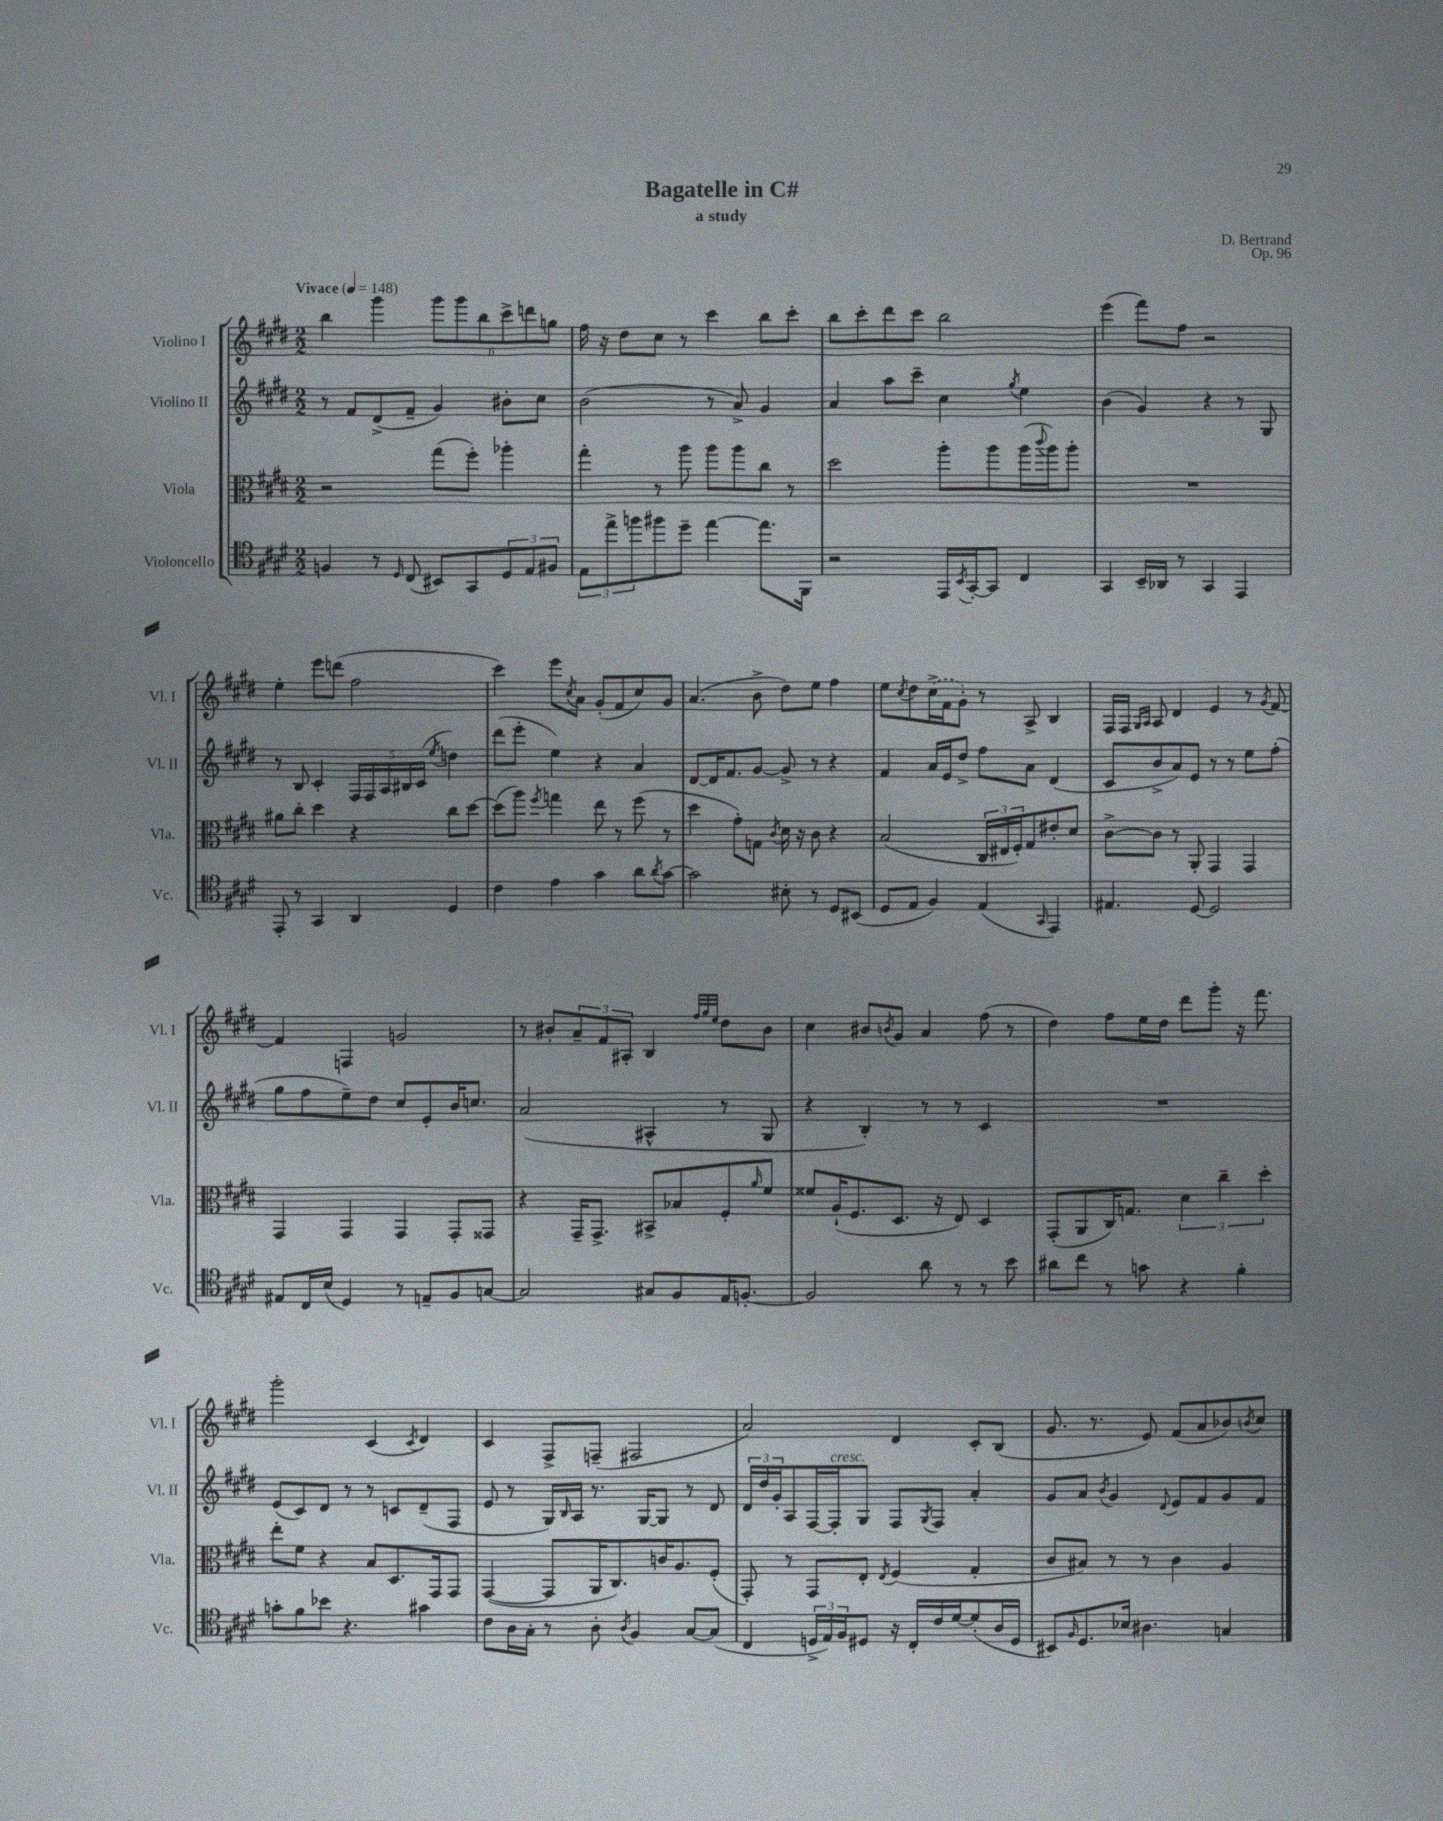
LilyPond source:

\header { title = "Bagatelle in C#" composer = "D. Bertrand" subtitle = "a study" opus = "Op. 96" }
<<
\new StaffGroup <<
\new Staff = "s0" \with { instrumentName = "Violino I" shortInstrumentName = "Vl. I" } {
    \clef treble \key e \major \numericTimeSignature \time 2/2 \tempo "Vivace" 4 = 148
    b''4 gis'''4 \tuplet 6/4 { gis'''8 gis'''8 b''8 cis'''8-> d'''8 g''8 } |
    fis''16 r16 dis''8 cis''8 r8 cis'''4 b''8 cis'''8-. |
    b''8 cis'''8-. dis'''8 cis'''8 b''2 |
    e'''4( fis'''8) fis''8 r2 |
    e''4-. e'''8 d'''8( fis''2 |
    cis'''4) e'''8 \acciaccatura { cis''8 } a'8 gis'8-.( fis'8 cis''8) gis'8 |
    a'4.( b'8-> dis''8) e''8 fis''4 |
    e''8 \acciaccatura { cis''8 } dis''8 \once \slurDashed cis''16->( fis'16 gis'8-.) r8 a8-> b4 |
    fis16 fis16 \grace { gis16 a16 } a8 dis'4 e'4 r8 \acciaccatura { gis'8 } fis'8~ |
    fis'4 f4 g'2 |
    r8 bis'8-. \tuplet 3/2 { a'8-- fis'8 ais8-. } b4 \grace { fis''32 gis''32 e''32 } dis''8 bis'8 |
    cis''4 bis'8 \acciaccatura { b'8 } gis'8 a'4 fis''8( r8 |
    dis''4) fis''8 e''16 dis''16 dis'''8 gis'''8-. r16 fis'''8. |
    gis'''2-. cis'4( \acciaccatura { cis'8 } dis'4) |
    cis'4 fis8-> f8--( fis2 |
    a'2) dis'4 cis'8-. b8( |
    gis'8. r8. e'8) fis'8( a'8 bes'8) \acciaccatura { b'8 } cis''8 \bar "|." |
}
\new Staff = "s1" \with { instrumentName = "Violino II" shortInstrumentName = "Vl. II" } {
    \clef treble \key e \major \numericTimeSignature \time 2/2
    r8 fis'8 dis'8->( fis'8-- gis'4) bis'8-. cis''8 |
    b'2( r8 a'8->) gis'4 |
    a'4 a''8 cis'''8-- cis''4 \acciaccatura { gis''8 } e''4 |
    b'4( gis'4) r4 r8 gis8 |
    r8 b8 cis'4-. \tuplet 5/4 { fis16 fis16 a16 bis16 cis'16( } \acciaccatura { e''8 } d''4) |
    dis'''8( e'''8-. e''4) r4 a'4 |
    dis'8~ dis'16 fis'8. gis'8~ gis'8-> r8 r4 |
    fis'4 a'16 e'16 dis''8-> fis''8 a'8 dis'4( |
    cis'8 b'8-> a'8) e'8 r8 r8 e''8 fis''8-.( |
    gis''8 fis''8 e''8--) dis''8 cis''8 e'8-. b'16 c''8. |
    a'2( ais4-^ r8 gis8 |
    r4 b4-.) r8 r8 cis'4 |
    R1 |
    e'8( cis'8) dis'8 r8 r8 c'8 dis'8--( fis8 |
    e'8 r8 gis16) \grace { b16 } a16 r8. gis16~ gis8 r8 dis'8 |
    \tuplet 3/2 { dis'16 dis''16 gis'16-. } a8 fis16~ fis16-.^\markup { \italic "cresc." } gis8 fis8 \acciaccatura { gis8 } fis8 a'4-. |
    gis'8 a'8 \acciaccatura { b'8 } gis'4 \appoggiatura { dis'8 } e'8 fis'8 gis'8 fis'8 \bar "|." |
}
\new Staff = "s2" \with { instrumentName = "Viola" shortInstrumentName = "Vla." } {
    \clef alto \key e \major \numericTimeSignature \time 2/2
    r2 gis''8( fis''8-.) aes''4-. |
    gis''4-. r8 a''8 a''8 a''8 cis''8 r8 |
    dis''2 a''8-. a''8 a''16( \appoggiatura { cis'''8 } a''16) a''8-. |
    R1 |
    ais'8 cis''8-. dis''4 r4 cis''8 dis''8~ |
    dis''8( a''8) \acciaccatura { fis''8 } g''4 e''8 r8 fis''8( r8 |
    dis''4 gis'8-.) g8 \acciaccatura { cis'8 } dis'16 r16 cis'8 r4 |
    b2( \tuplet 3/2 { cis16 eis16 fis16-.) } gis8 eis'8-. dis'8 |
    cis'8~-> cis'8 r8 a,8-. gis,4 gis,4 |
    gis,4 gis,4 gis,4 gis,8-. gisis,8 |
    r4 gis,16-- gis,8.-> bis,8-> bes8 fis8-. \grace { a'16 } fis'8 |
    fisis'8 a16-!( fis8. dis8. r16 e8) dis4 |
    gis,8-.( a,8 cis16) g8. \tuplet 3/2 { dis'4 cis''4-- dis''4-. } |
    e''8-. fis'8 r4 b8 dis8. gis,16 gis,8 |
    gis,4~( gis,8 a,16 cis8.) c'16 a8. fis8-.( |
    gis,8-.) r8 gis,8 e8-. \acciaccatura { e8 } fis4( gis4-. |
    cis'8 bis8) r8 r8 cis'4 a4 \bar "|." |
}
\new Staff = "s3" \with { instrumentName = "Violoncello" shortInstrumentName = "Vc." } {
    \clef tenor \key e \major \numericTimeSignature \time 2/2
    f4 r8 \grace { dis16 } cis8( bis,8) gis,8 \tuplet 3/2 { dis8 e8 fis8 } |
    \tuplet 3/2 { e8 e''8-> f''8 } fis''8 dis''8-- e''4~ e''8. fis,16 |
    r2 e,16 \acciaccatura { b,8 } gis,16~-. gis,8 cis4 |
    gis,4 b,16-- aes,16 r8 gis,4 e,4 |
    e,8-. r8 gis,4 a,4 dis4 |
    cis'4 e'4 gis'4 a'8 \acciaccatura { a'8 } gis'8~ |
    gis'2 bis8-. r8 dis8 bis,8( |
    dis8 e8 fis4) e4( \grace { gis,16 } e,4) |
    eis4. dis8~ dis2 |
    eis8 cis16 b16( dis4) r8 e8-- fis8 g8~ |
    g2 gis8 fis8 e16 f8.~-. |
    f2 a'8 r8 r8 b'8 |
    ais'8 cis''8 r8 g'8 r4 fis'4-. |
    g'8-. fis'8 bes'8 r4. gis'4 |
    cis'8 a16 gis16-. r8 a8-. \acciaccatura { a8 } fis4 gis8~ gis8( |
    cis4 \tuplet 3/2 { d16-> e16) fis16 } dis8 r16 cis16-. cis'16 dis'16~ dis'8-.( a16 dis16 |
    bis,8) \grace { fis16 } dis8. bes16 ais4. g4 \bar "|." |
}
>>
>>
\layout { \context { \Score \remove "Bar_number_engraver" } }
